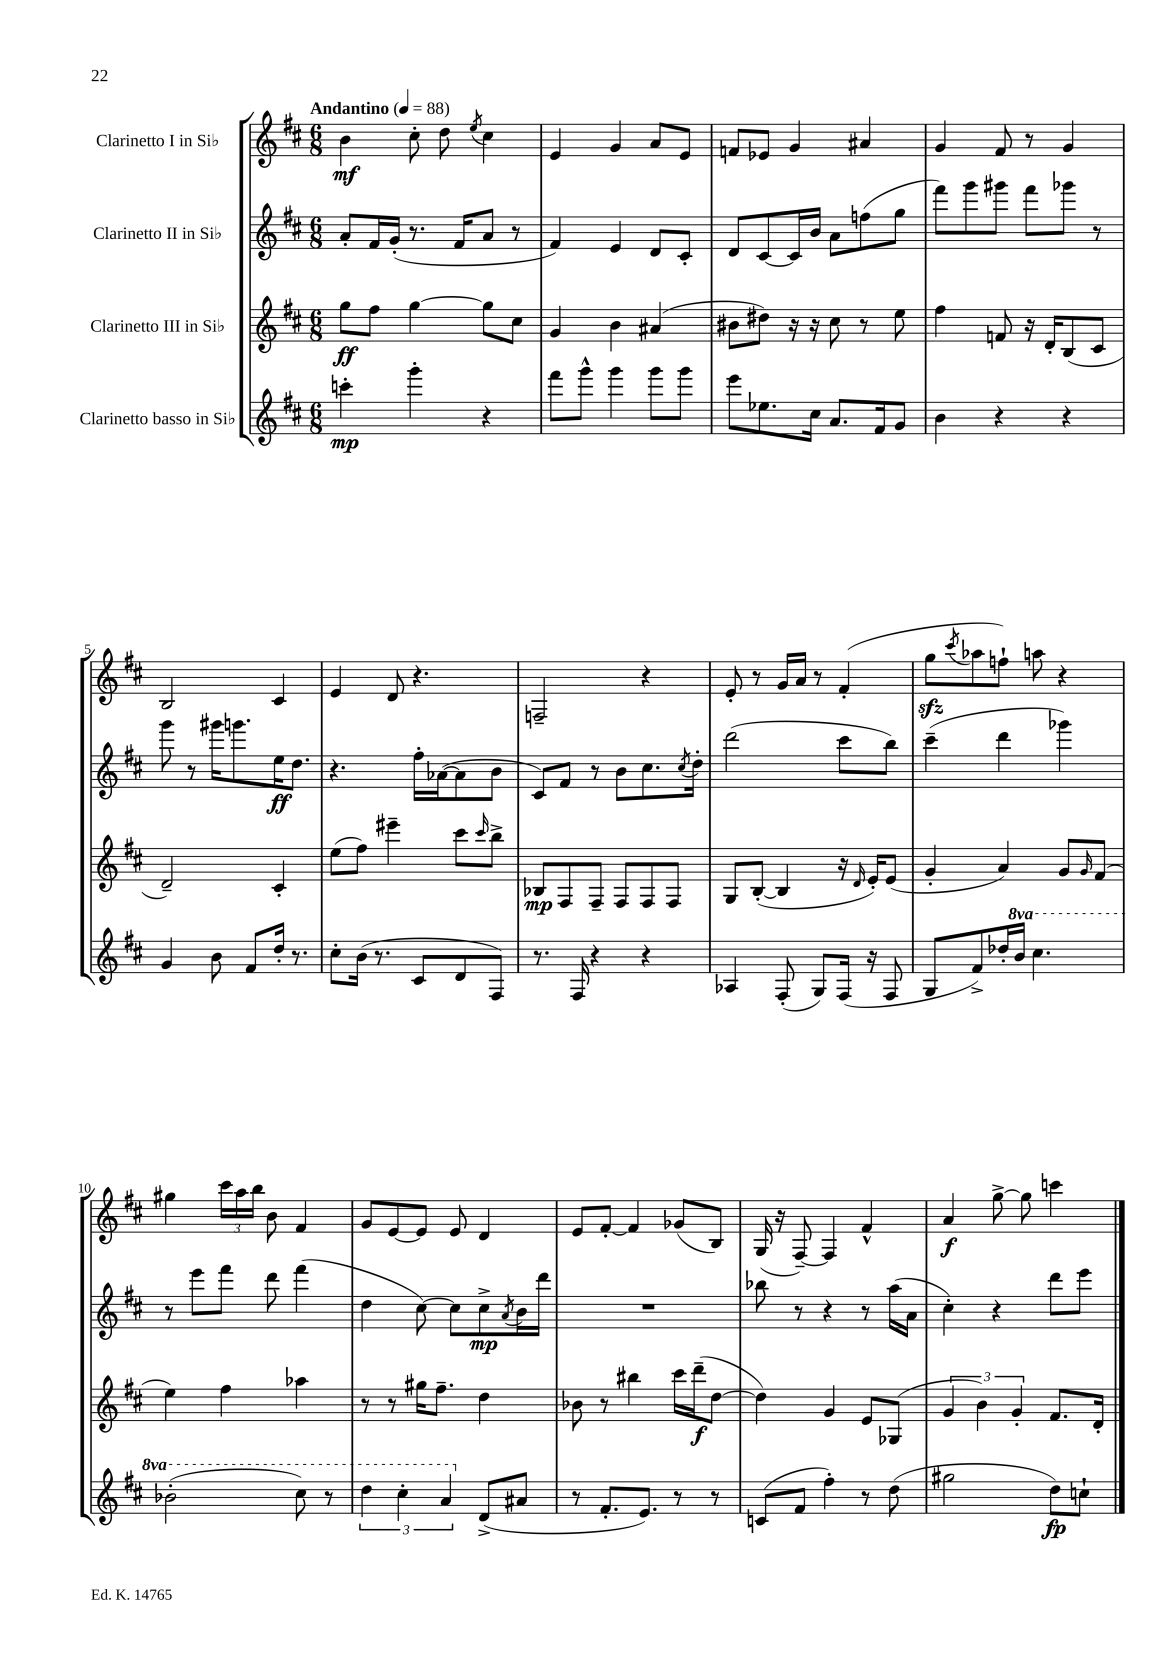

**kern	**kern	**kern	**kern
*staff4	*staff3	*staff2	*staff1
*clefG2	*clefG2	*clefG2	*clefG2
*k[f#c#]	*k[f#c#]	*k[f#c#]	*k[f#c#]
*M6/8	*M6/8	*M6/8	*M6/8
*MM88	*MM88	*MM88	*MM88
4ccc'	8gg	8a'	4b
.	8ff#	16f#	.
.	.	(16g'	.
4ggg'	[4gg	8.r	8cc#'
.	.	.	8dd
.	.	16f#	.
.	.	.	8qee
4r	8gg]	8a	4cc#
.	8cc#	8r	.
=	=	=	=
8fff#	4g	4f#)	4e
8ggg^^	.	.	.
4ggg	4b	4e	4g
8ggg	(4a#	8d	8a
8ggg	.	8c#'	8e
=	=	=	=
8eee	8b#	8d	8f
8.ee-	8dd#)	[8c#	8e-
.	16r	16c#]	4g
16cc#	16r	16b	.
8.a	8cc#	8a	.
.	8r	(8ff	4a#
16f#	.	.	.
8g	8ee	8gg	.
=	=	=	=
4b	4ff#	8fff#)	4g
.	.	8ggg	.
4r	8f	8ggg#	8f#
.	16r	8fff#	8r
.	16d'	.	.
4r	(8B	8ggg-	4g
.	8c#	8r	.
=	=	=	=
4g	2d~)	8ggg	2B
.	.	8r	.
8b	.	16ggg#	.
.	.	8.ggg	.
8f#	.	.	.
16dd'	4c#'	16ee	4c#
8.r	.	8.dd	.
=	=	=	=
8cc#'	(8ee	4.r	4e
(16b	8ff#)	.	.
8.r	.	.	.
.	4eee#~	.	8d
8c#	.	16ff#'	4.r
.	.	([16a-	.
8d	8ccc#	8a-]	.
.	16qqccc#	.	.
8F#)	8bb^	8b	.
=	=	=	=
8.r	8B-	8c#)	2F~
.	8F#	8f#	.
16F#	.	.	.
4r	8F#~	8r	.
.	8F#	8b	.
4r	8F#	8.cc#	4r
.	8F#	.	.
.	.	8qcc#	.
.	.	16dd'	.
=	=	=	=
4A-	8G	(2ddd	8e'
.	([8B'	.	8r
(8F#'	4B]	.	16g
.	.	.	16a
8G)	.	.	8r
(16F#	16r	8ccc#	(4f#'
.	16qqd	.	.
16r	16e')	.	.
8F#	(8e	8bb)	.
=	=	=	=
8G	4g'	(4ccc#~	8gg
.	.	.	8qccc#
8f#^)	.	.	8aa-
16dd-'	4a)	4ddd	8ff`)
16bb	.	.	.
4.ccc#	.	.	8aa
.	8g	4ggg-)	4r
.	16qqg	.	.
.	(8f#	.	.
=	=	=	=
(2bb-'	4ee)	8r	4gg#
.	.	8eee	.
.	4ff#	8fff#	24ccc#
.	.	.	24aa
.	.	.	24bb
.	.	8ddd	8b
8ccc#)	4aa-	(4fff#	4f#
8r	.	.	.
=	=	=	=
6ddd	8r	4dd	8g
.	8r	.	[8e
6ccc#'	.	.	.
.	16gg#	[8cc#)	8e]
.	8.ff#~	.	.
6aa	.	.	.
.	.	8cc#]	8e
(8d^	4dd	8cc#^	4d
.	.	8qa	.
8a#	.	16b	.
.	.	16ddd	.
=	=	=	=
8r	8b-	2.r	8e
8.f#'	8r	.	[8f#'
.	4bb#	.	4f#]
8.e)	.	.	.
8r	16ccc#	.	(8g-
.	(16ddd~	.	.
8r	[8dd	.	8B)
=	=	=	=
(8c	4dd])	8bb-	(16G
.	.	.	16r
8f#	.	8r	[8F#~)
4ff#')	4g	4r	4F#]
8r	8e	8r	4f#^^
(8dd	(8G-	(16aa	.
.	.	16a	.
=	=	=	=
2gg#	6g	4cc#')	4a
.	6b)	.	.
.	.	4r	[8gg^
.	6g'	.	.
.	.	.	8gg]
8dd)	8.f#	8ddd	4ccc
8cc`	.	8eee	.
.	16d'	.	.
==	==	==	==
*-	*-	*-	*-
